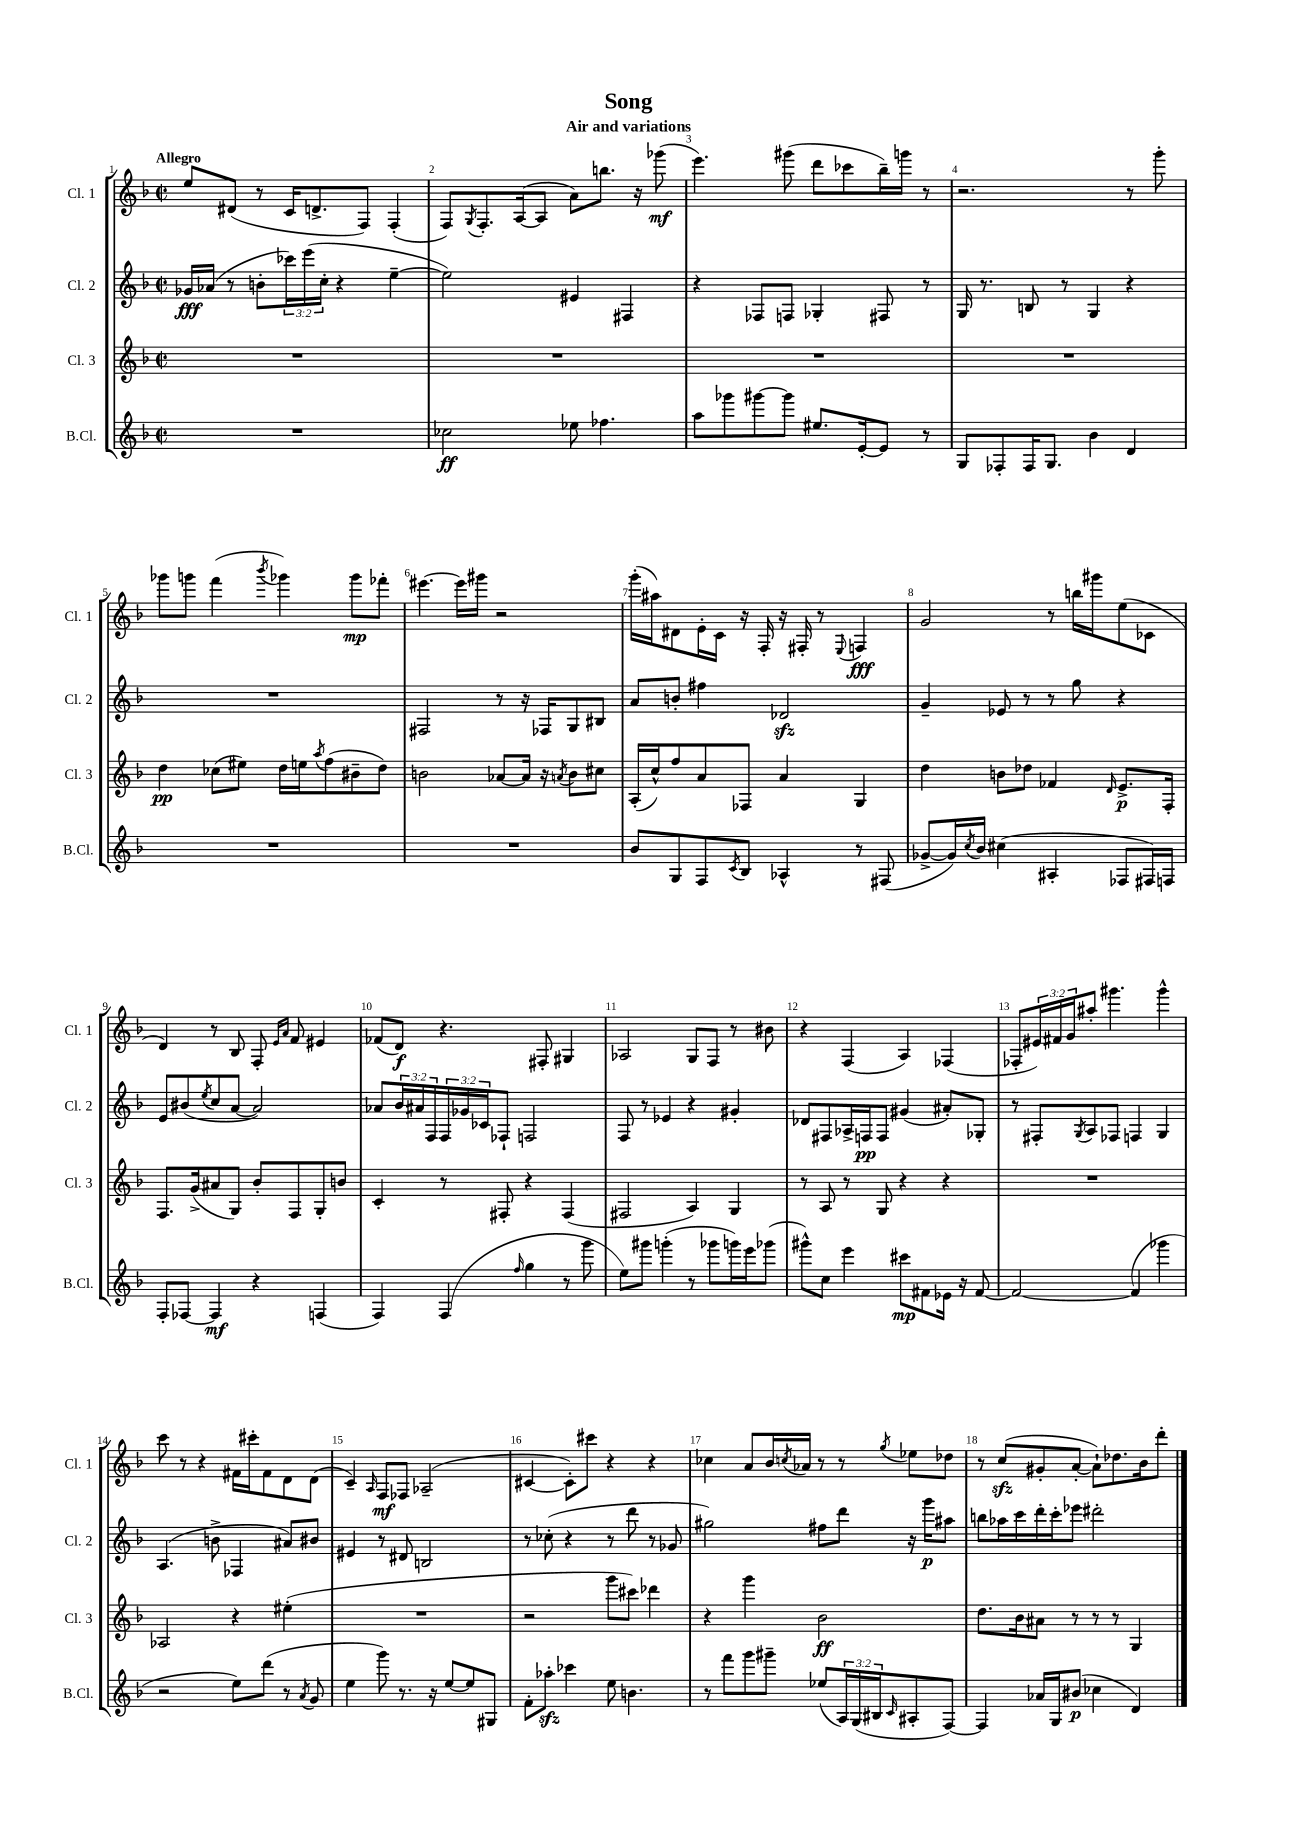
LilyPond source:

\header { title = "Song" subtitle = "Air and variations" }
<<
\new StaffGroup <<
\new Staff = "s0" \with { instrumentName = "Cl. 1" shortInstrumentName = "Cl. 1" } {
    \clef treble \key f \major \defaultTimeSignature \time 2/2 \override Staff.TupletNumber.text = #tuplet-number::calc-fraction-text \tempo "Allegro"
    e''8 dis'8( r8 c'16 d'8.-> f8) f4-.( |
    f8) \acciaccatura { g8 } f8.-. a16~( a8 a'8) b''8. r16 ges'''8\mf( |
    e'''4.) gis'''8( d'''8 ces'''8 bes''16--) g'''16 r8 |
    r2. r8 g'''8-. |
    ges'''8 g'''8 f'''4( \acciaccatura { bes'''8 } ges'''4) ges'''8\mp fes'''8-. |
    eis'''4.~ eis'''16 gis'''16 r2 |
    g'''16-.( ais''16) dis'8 e'16-. c'16 r16 f16-. r16 fis16-. r8 \appoggiatura { e8 } f4\fff |
    g'2 r8 b''16 gis'''16 e''8( ces'8 |
    d'4) r8 bes8 f8-. \grace { e'16 a'16 } f'8 eis'4 |
    fes'8( d'8\f) r4. fis8-. gis4 |
    aes2 g8 f8 r8 bis'8 |
    r4 f4( a4) fes4( |
    fes8-. \tuplet 3/2 { eis'16) fis'16 g'16 } ais''8-. gis'''4. gis'''4-^ |
    c'''8 r8 r4 fis'16 cis'''16-. fis'8 d'8 d'8( |
    c'4--) \grace { a16 } f8\mf fes8 aes2--( |
    cis'4~ cis'8-.) cis'''8 r4 r4 |
    ces''4 a'8 bes'16 \acciaccatura { c''8 } aes'16 r8 r8 \acciaccatura { g''8 } ees''8 des''8 |
    r8 c''8\sfz( gis'8-. a'8~-. a'8-!) des''8. bes'16 d'''8-. \bar "|." |
}
\new Staff = "s1" \with { instrumentName = "Cl. 2" shortInstrumentName = "Cl. 2" } {
    \clef treble \key f \major \defaultTimeSignature \time 2/2 \override Staff.TupletNumber.text = #tuplet-number::calc-fraction-text
    ges'16\fff aes'16( r8 b'8-. \tuplet 3/2 { ces'''16) e'''16( c''16-. } r4 e''4~-- |
    e''2) eis'4 fis4 |
    r4 fes8 f8 ges4-. fis8 r8 |
    g16 r8. b8 r8 g4 r4 |
    R1 |
    fis2 r8 r16 fes16 g8 bis8 |
    a'8 b'8-. fis''4 des'2\sfz |
    g'4-- ees'8 r8 r8 g''8 r4 |
    e'8 bis'8( \acciaccatura { e''8 } c''8 a'8~ a'2) |
    aes'8 \tuplet 3/2 { bes'16 ais'16 f16 } \tuplet 3/2 { f16 ges'16 ces'16 } fes8-! f2 |
    f8 r8 ees'4 r4 gis'4-. |
    des'8 fis8 aes16-> f16\pp f8 gis'4( ais'8-.) ges8-. |
    r8 fis8-. \acciaccatura { g8 } a8 fes8 f4 g4 |
    a4.( b'8-> fes4 ais'8) bis'8 |
    eis'4 r8 dis'8 b2 |
    r8 ces''8-.( r4 r8 d'''8 r8 ges'8 |
    gis''2) fis''8 d'''8 r16 g'''16\p ais''8 |
    b''8 aes''16 c'''16 d'''16-. c'''16-. ees'''8 dis'''2-. \bar "|." |
}
\new Staff = "s2" \with { instrumentName = "Cl. 3" shortInstrumentName = "Cl. 3" } {
    \clef treble \key f \major \defaultTimeSignature \time 2/2
    R1 |
    R1 |
    R1 |
    R1 |
    d''4\pp ces''8( eis''8) d''16 e''16 \acciaccatura { a''8 } f''8( bis'8-- d''8) |
    b'2 aes'8~ aes'16 r16 \acciaccatura { a'8 } b'8 cis''8 |
    a16-.( c''16-^) f''8 a'8 fes8 a'4 g4 |
    d''4 b'8 des''8 fes'4 \grace { d'16 } e'8.->\p f16-. |
    f8. g'16->( ais'8 g8) bes'8-. f8 g8-. b'8 |
    c'4-. r8 fis8-. r4 fis4( |
    fis2 a4) g4 |
    r8 a8 r8 g8 r4 r4 |
    R1 |
    aes2 r4 eis''4-.( |
    R1 |
    r2 g'''8 cis'''8) des'''4 |
    r4 g'''4 bes'2\ff |
    d''8. bes'16 ais'8 r8 r8 r8 g4 \bar "|." |
}
\new Staff = "s3" \with { instrumentName = "B.Cl." shortInstrumentName = "B.Cl." } {
    \clef treble \key f \major \defaultTimeSignature \time 2/2 \override Staff.TupletNumber.text = #tuplet-number::calc-fraction-text
    R1 |
    ces''2\ff ees''8 fes''4. |
    a''8 ges'''8 gis'''8~ gis'''8 eis''8. e'16~-. e'8 r8 |
    g8 fes8-. fes16 g8. bes'4 d'4 |
    R1 |
    R1 |
    bes'8 g8 f8 \acciaccatura { c'8 } bes8 aes4-^ r8 fis8( |
    ges'8~-> ges'16) \acciaccatura { c''8 } bes'16 cis''4( ais4-. fes8 fis16) f16 |
    f8-. fes8~ fes4\mf r4 f4( |
    f4) f4( \grace { f''16 } g''4 r8 g'''8 |
    e''8) gis'''8 g'''4-.( r8 ges'''8 g'''16) e'''16 ges'''8( |
    gis'''8-^) c''8 e'''4 cis'''8\mp fis'8 ees'16 r16 fis'8~ |
    fis'2~ fis'4( ges'''4 |
    r2 e''8) d'''8( r8 \acciaccatura { a'8 } g'8 |
    e''4 g'''8) r8. r16 e''8~ e''8 gis8 |
    f'8-. aes''8-.\sfz ces'''4 e''8 b'4. |
    r8 f'''8 g'''8 gis'''8-- ees''8( \tuplet 3/2 { a16) g16( bis16 } \grace { c'16 } ais8-. f8~) |
    f4 aes'16 g16 bis'8\p( ces''4 d'4) \bar "|." |
}
>>
>>
\layout { \context { \Score \override BarNumber.break-visibility = ##(#f #t #t) barNumberVisibility = #all-bar-numbers-visible } }
